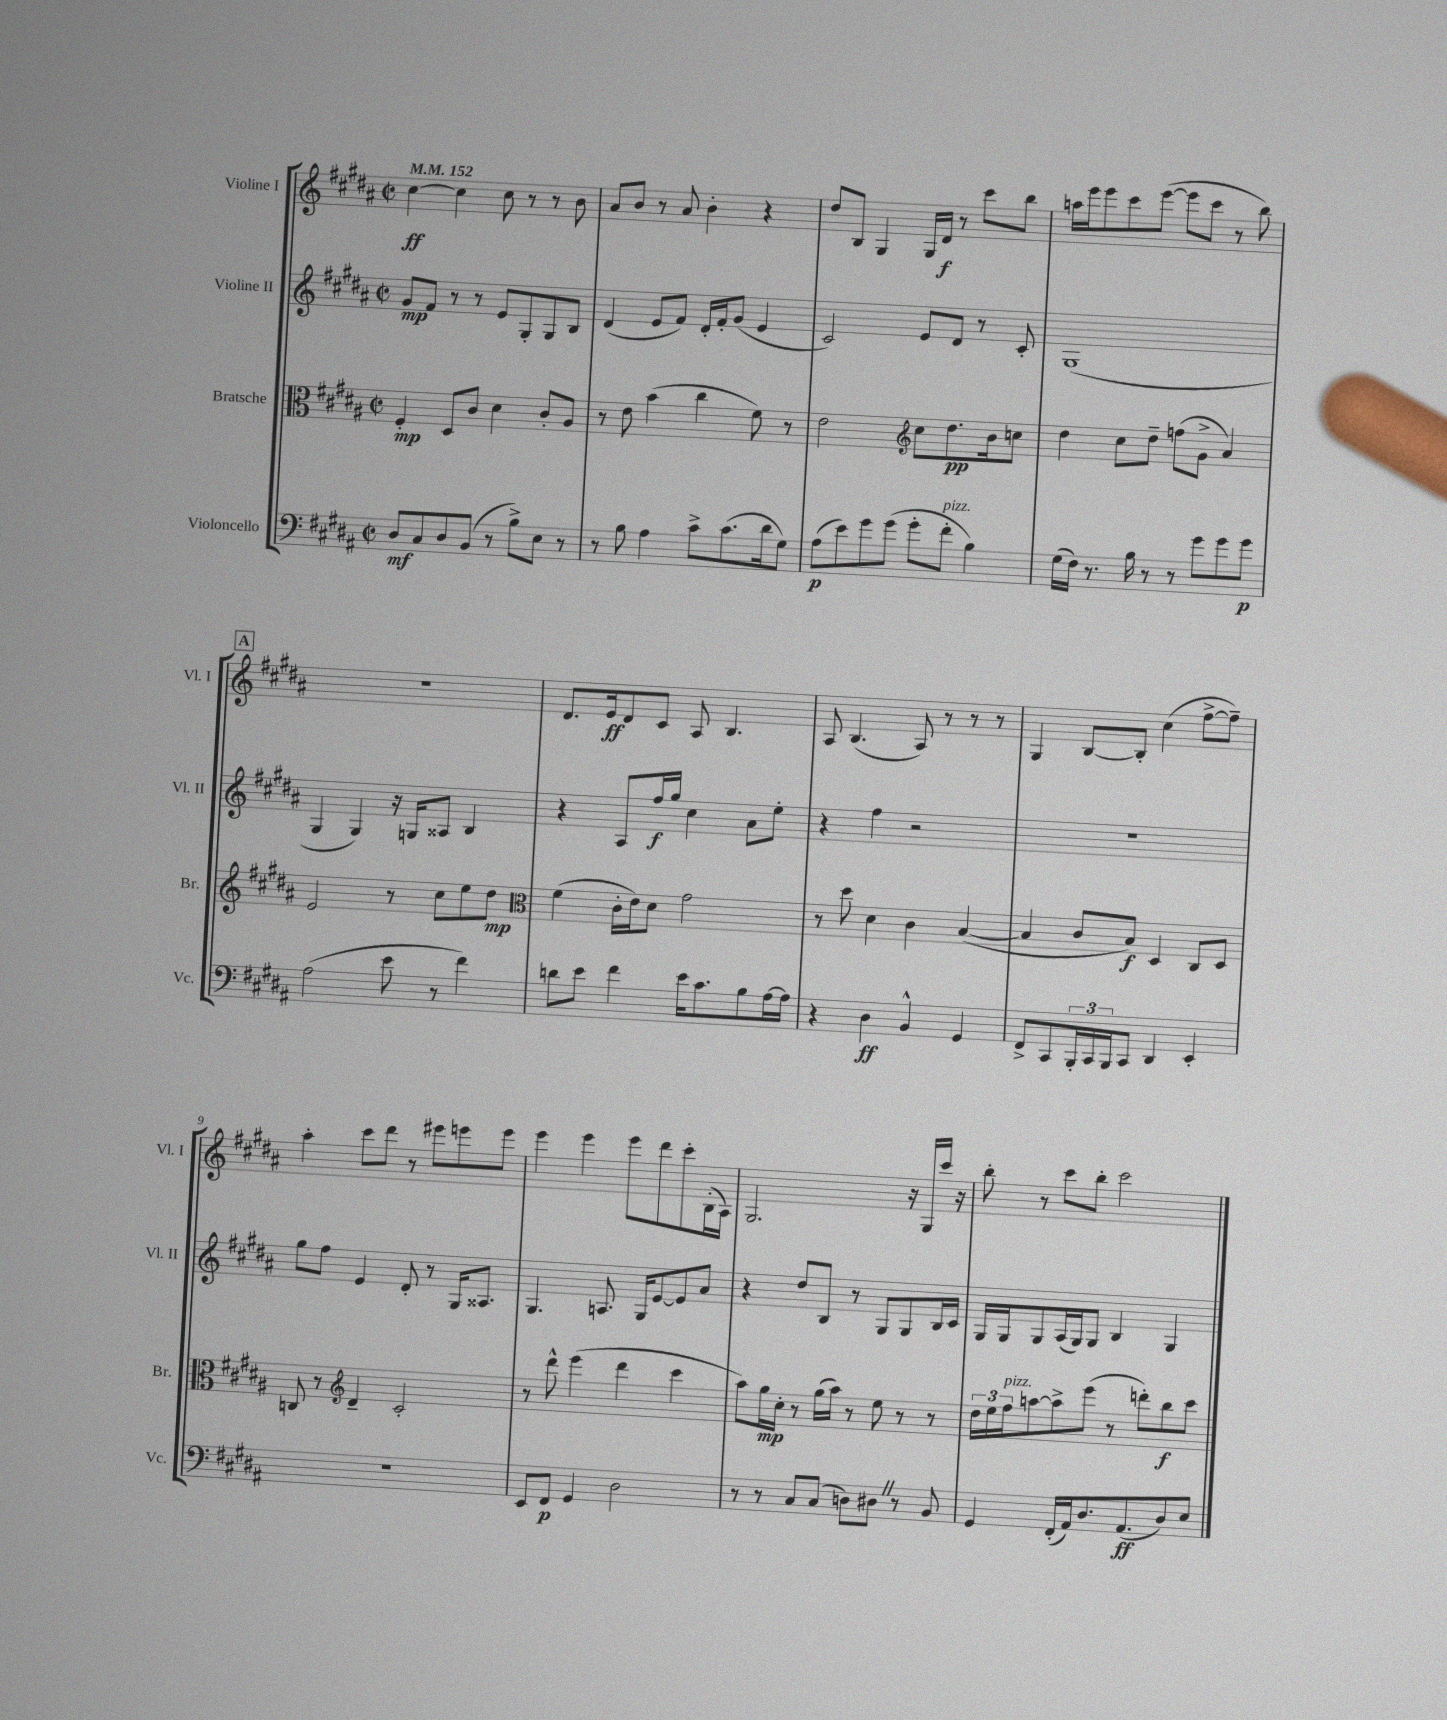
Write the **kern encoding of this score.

**kern	**kern	**kern	**kern
*staff4	*staff3	*staff2	*staff1
*clefF4	*clefC3	*clefG2	*clefG2
*k[f#c#g#d#a#]	*k[f#c#g#d#a#]	*k[f#c#g#d#a#]	*k[f#c#g#d#a#]
*M2/2	*M2/2	*M2/2	*M2/2
*met(c|)	*met(c|)	*met(c|)	*met(c|)
*MM152	*MM152	*MM152	*MM152
8D#/L	4F#'/	8g#/L	[4cc#\
8C#/	.	8f#/J	.
8D#/	8D#/L	8r	4cc#\]
(8BB/J	8c#/J	8r	.
8r	4d#\	8e/L	8cc#\
8B^\L)	.	8G#'/	8r
8E\J	8c#'/L	8G#/	8r
8r	8A#/J	8B/J	8b\
=	=	=	=
8r	8r	(4d#/	8a#/L
8B\	8e\	.	8b/J
4A#\	(4b\	8e/L	8r
.	.	8f#/J)	8a#/
8c#^\L	4cc#\	16d#'/LL	4b'\
.	.	16f#'/J	.
(8.c#\	.	(8g#/J	.
.	8f#\)	4e/	4r
16d#\k	.	.	.
8G#\J)	8r	.	.
=	=	=	=
(8A#\L	2e\	2c#/)	8dd#/L
8e\)	.	.	8B/J
8g#\	.	.	4G#/
(8g#\J	.	.	.
*	*clefG2	*	*
8g#'\L	8cc#\L	8e/L	16G#/LL
.	.	.	16d#/JJ
8f#'\J	8.dd#\	8d#/J	8r
4B\)	.	8r	8ccc#\L
.	16b\k	.	.
.	8cc\J	8c#'/	8bb\J
=	=	=	=
(16G#\LL	4dd#\	(1G#	16aa\LL
16F#\JJ)	.	.	16eee\J
8.r	.	.	8eee\
.	8cc#\L	.	8ccc#\
16B\	.	.	.
8r	8dd#~\J	.	([8eee\J
8r	(8ff\L	.	8eee\]L
8g#\L	8g#^\J	.	8ccc#\J
8g#\	4a#/)	.	8r
8g#\J	.	.	8bb\)
=	=	=	=
(2A#\	2e/	4G#/	1r
.	.	4G#/)	.
8e\	8r	16r	.
.	.	16G/LK	.
8r	8cc#\L	8A##/J	.
4f#\)	8ee\	4B/	.
.	8dd#\J	.	.
=	=	=	=
*	*clefC3	*	*
8d\L	(4f#\	4r	8.d#/L
8e\J	.	.	.
.	.	.	16e/k
4f#\	16c#'\LL	8A#/L	8d#/
.	16e\J)	.	.
.	8d#\J	16ff#/L	8c#/J
.	.	16gg#/JJ	.
16e\LK	2g#\	4cc#\	8A#/
8.c#\	.	.	.
.	.	.	4.B/
8B\	.	8a#\L	.
[16A#\L	.	8ee'\J	.
16A#\]JJ	.	.	.
=	=	=	=
4r	8r	4r	8A#/
.	8dd#\	.	(4.B/
4D#\	4d#\	4ff#\	.
4BB^^/	4c#\	2r	8A#/)
.	.	.	8r
4GG#/	([4B/	.	8r
.	.	.	8r
=	=	=	=
8FF#^/L	4B/]	1r	4G#/
8CC#/	.	.	.
24BBB'/L	8c#/L	.	[8B/L
24CC#/	.	.	.
24BBB/J	.	.	.
8CC#/J	8B/J)	.	8B'/]J
4DD#/	4D#/	.	(4cc#\
4EE'/	8C#/L	.	[8ff#^\L
.	8D#/J	.	8ff#~\]J)
=	=	=	=
1r	8C/	8gg#\L	4aa#'\
.	8r	8ff#\J	.
*	*clefG2	*	*
.	4d#~/	4e/	8ccc#\L
.	.	.	8ddd#\J
.	2c#'/	8d#'/	8r
.	.	8r	8eee#\L
.	.	16G#/LK	8eee\
.	.	8.A##/J	.
.	.	.	8eee\J
=	=	=	=
8EE/L	8r	4.G#/	4eee\
8FF#/J	8ddd#^^\	.	.
4GG#/	(4eee\	.	4eee\
.	.	8.A/	.
2D#\	4ddd#\	.	8eee\L
.	.	16G#/LK	.
.	.	[8e/	8ddd#\
.	4ccc#\	8e/]	8ccc#'\
.	.	8a#/J	(16B'\L
.	.	.	16A#\JJ)
=	=	=	=
8r	8aa#\L)	4r	2.G#/
8r	16gg#\L	.	.
.	16cc#'\JJ	.	.
8C#/L	8r	8dd#/L	.
(8C#/J	(16gg#\LL	8B/J	.
.	16aa#\JJ)	.	.
8D\L)	8r	8r	.
8D#\J	8ee\	8G#/L	.
8r	8r	8G#/	16r
.	.	.	16G#/LL
8BB/	8r	16B/L	16ccc#/JJ
.	.	16c#/JJ	16r
=	=	=	=
4GG#/	24dd#\LL	16G#/LL	8bb'\
.	24ee\	.	.
.	.	16G#/J	.
.	24ff#\J	.	.
.	[8aa\	8G#/	8r
(16FF#'/LL	8aa^\]	(16A#/L	8ccc#\L
16AA#/J)	.	16G#/J)	.
8.D#/	(8eee\J	8G#/J	8bb'\J
.	8r	4B/	2ccc#\
(8.AA#/	.	.	.
.	8ddd'\L)	.	.
8D#/)	8bb\	4G#/	.
8E/J	8ccc#\J	.	.
==	==	==	==
*-	*-	*-	*-
